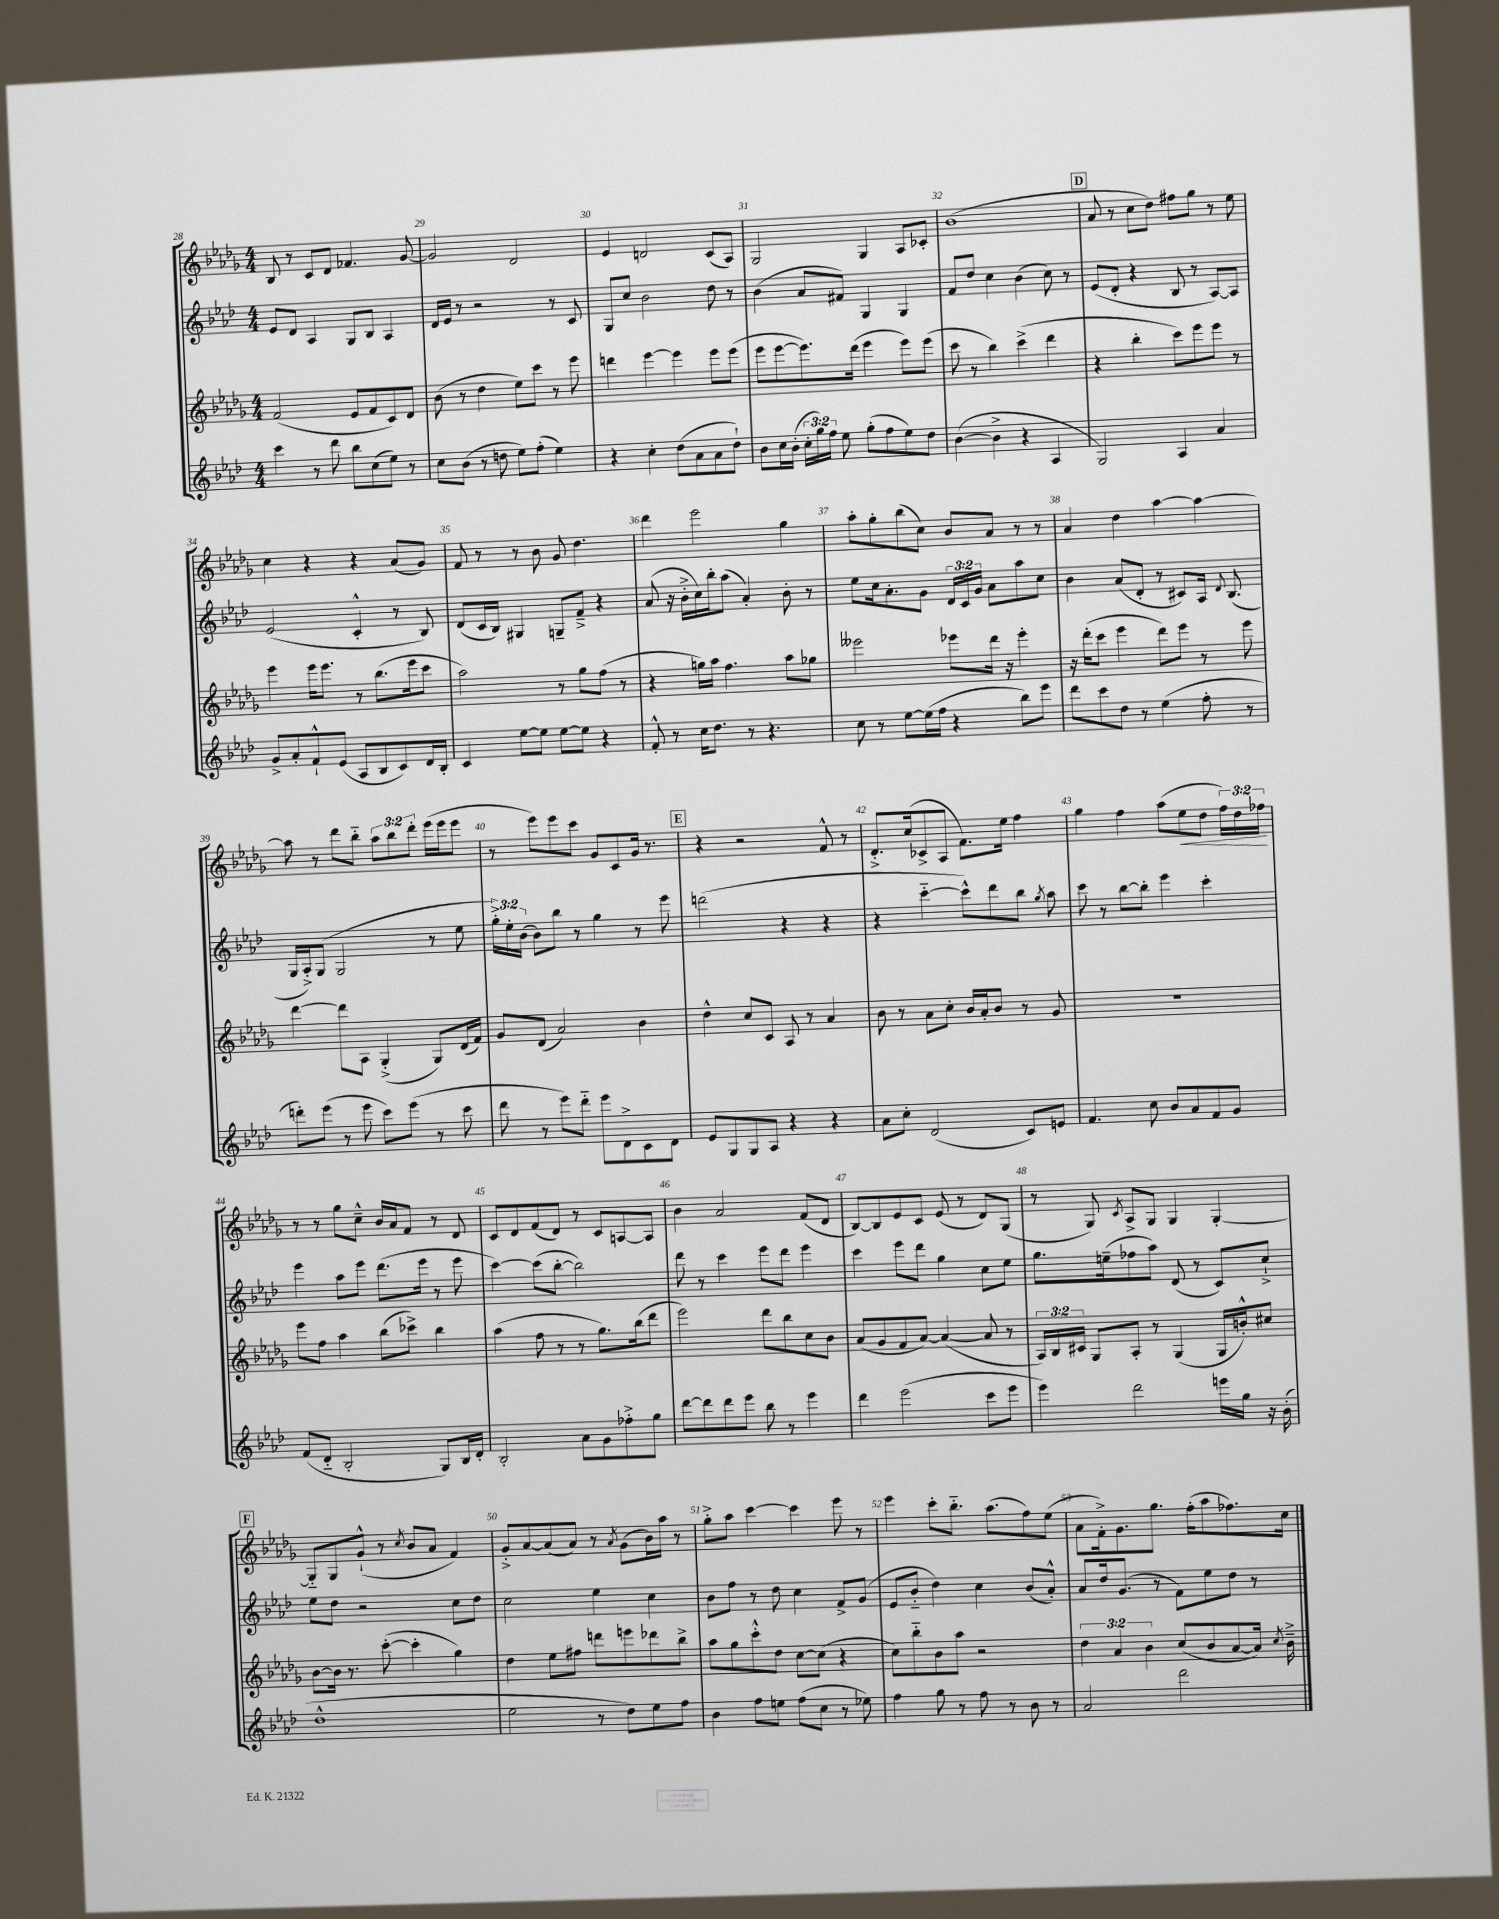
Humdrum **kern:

**kern	**kern	**kern	**kern
*staff4	*staff3	*staff2	*staff1
*clefG2	*clefG2	*clefG2	*clefG2
*k[b-e-a-d-]	*k[b-e-a-d-g-]	*k[b-e-a-d-]	*k[b-e-a-d-g-]
*M4/4	*M4/4	*M4/4	*M4/4
4ccc	(2f	8e-	8B-
.	.	8d-	8r
8r	.	4A-	8c
8ddd-	.	.	8d-
8bb-	8e-	8G	4.f-
(8cc	8f	8B-	.
8ee-)	8c)	4A-	.
8r	8d-	.	[8g-
=	=	=	=
8cc	(8b-	16d-	2g-]
.	.	16e-	.
(8b-	8r	8r	.
8r	4dd-	2r	.
8dd	.	.	.
8ee-)	8ee-)	.	2d-
(8ff'	8ccc	.	.
4ee-)	8r	8r	.
.	8eee-	8c	.
=	=	=	=
4r	4ddd	8G	4e-
.	.	8cc	.
4cc'	[4eee-	2b-	2d
(8dd-	4eee-]	.	.
8a-	.	.	.
8a-	8eee-	8dd-	(8c
8dd-`)	(8eee-	8r	8A-)
=	=	=	=
8b-	8eee-	(4b-	2G-
16cc	[8eee-	.	.
(16b-'	.	.	.
24cc'	8.eee-])	8a-	.
24gg)	.	.	.
24ff	.	.	.
8ee-	.	8f#)	.
.	(16ddd-	.	.
(8gg'	4eee-	4G	4G-
8ff	.	.	.
8ee-)	8eee-)	4G	8A-
8dd-	(8eee-	.	8c-'
=	=	=	=
([4b-	8ccc	8f	(1b-
.	8r	8dd-	.
4b-^]	4bb-)	4cc	.
4r	(4ccc^	(4b-	.
4A-	4ddd-	8cc)	.
.	.	8r	.
=	=	=	=
2G)	4r	(8e-	8a-
.	.	8d-'	8r
.	4bb-'	4r	8cc
.	.	.	8dd-)
4A-	8ccc)	8B-	8ff#
.	8eee-	8r	8gg-
4a-	8eee-	[8A-)	8r
.	8r	8A-]	8ee-
=	=	=	=
8g^	4eee-	(2e-	4cc
8a-'	.	.	.
8f`^^	16eee-	.	4r
.	8.eee-	.	.
(8e-	.	.	.
8A-	8r	4c'^^	4r
8B-	(8.bb-	.	.
8c)	.	8r	(8a-
.	16eee-	.	.
16d-	8ccc	8B-)	8g-)
16B-'	.	.	.
=	=	=	=
4c	2aa-)	(8d-	8f
.	.	16c	8r
.	.	16B-)	.
[8ee-	.	4G#	8r
8ee-]	.	.	8b-
[8ee-	8r	8G~	8g-
8ee-]	8gg-	8f~^	4.dd-
4r	(8ff	4r	.
.	8r	.	.
=	=	=	=
8f'^^	4r	(8a-	4ddd-
8r	.	16r	.
.	.	16b-'^	.
16cc	16gg)	16cc)	2eee-
8.dd-	16aa-	16bb-'	.
.	4.ff	(8aa-	.
8r	.	4a-')	.
4.r	.	.	.
.	8aa-	8b-'	4gg-
.	8gg-	8r	.
=	=	=	=
8cc	2eee--	8ee-	8aa-'
8r	.	16cc	8gg-'
.	.	8.a-'	.
[8ee-	.	.	(8bb-
(16ee-]	.	8g	8cc)
16ff	.	.	.
4r	8eee-	24d-	8b-
.	.	24c	.
.	.	24g	.
.	16ddd-	8a-	8a-
.	16r	.	.
8bb-)	4eee-'	8aa-	8r
8eee-	.	8cc	8r
=	=	=	=
8ddd-	16r	4b-	4a-
.	(16ddd-'	.	.
8ccc	8ccc	.	.
8dd-	4eee-	(8a-	4dd-
8r	.	8d-'	.
(4ee-	8ddd-)	8r	[4aa-
.	8eee-	8c#)	.
8ff'	8r	16A-	4aa-_
.	.	8qqd-	.
.	.	(8.B-	.
8r	8eee-	.	.
=	=	=	=
8ddd')	[4ddd-	16G	8aa-]
.	.	16A-'^)	.
(8eee-	.	(8G	8r
8r	8ddd-]	2G	8ddd-
8eee-	8A-	.	8bb-'~
8ccc)	(4G-'^	.	12aa-
.	.	.	12bb-
(8eee-	.	.	.
.	.	.	12ddd-'
8r	8G-)	8r	(16eee-
.	.	.	16eee-
8ccc	(16d-	8ee-	8eee-
.	16f)	.	.
=	=	=	=
8ddd-	8g-	24gg'^)	8r
.	.	24ee-'	.
.	.	(24b-	.
8r	(8d-	8b-)	8eee-)
8eee-)	2a-)	8bb-	8eee-
8ddd-'~	.	8r	8ccc
8eee-	.	4gg	8g-
8d-^	.	.	8c
8c	4b-	8r	16g-
.	.	.	8.r
8d-	.	8eee-	.
=	=	=	=
8e-	4dd-^^	(2ddd	4r
8G	.	.	.
8G	8cc	.	2r
8A-	8c	.	.
4r	8A-	4r	.
.	8r	.	.
4r	4a-	4r	8f^^
.	.	.	8r
=	=	=	=
8a-	8b-	4r	8.d-'^
8cc'	8r	.	.
.	.	.	(16cc
(2d-	8a-	[4ccc'~	8c-^
.	8cc'	.	8A-
.	16b-	8ccc^^])	8.f)
.	16a-'	.	.
.	8b-	8ddd-	.
.	.	.	16ee-
8c)	8r	8bb-	4ff
.	.	8qgg	.
8e	8g-	8aa-	.
=	=	=	=
4.f	1r	8ccc	4gg-
.	.	8r	.
.	.	[8bb-	4ff
8cc	.	8bb-']	.
8b-	.	4eee-	(8aa-
8a-	.	.	8ee-
8f	.	4ccc'	8dd-
8g	.	.	24ff)
.	.	.	24dd-
.	.	.	24ff-
=	=	=	=
(8f	8eee-	4eee-	8r
8d-'~	8ff	.	8r
2B-'	4aa-	8aa-	8gg-
.	.	8eee-	8cc~^^
.	(8bb-	(8.ddd-	16b-
.	.	.	16a-
.	8ccc-^)	.	8f
.	.	16eee-	.
8G)	4bb-	8r	8r
16B-	.	8eee-	8d-
16d-'	.	.	.
=	=	=	=
2B-'	(4aa-	[4ccc)	8c
.	.	.	8d-
.	8ff	(8ccc]	(8f
.	8r	[8bb-'	8d-)
8a-	8r	2bb-])	8r
8g	8.gg-)	.	8c
8ff-'^	.	.	[8A
.	(16bb-	.	.
8gg	8ddd-	.	8A]
=	=	=	=
[8ddd-	2eee-)	8ddd-	4b-
8ddd-]	.	8r	.
8ddd-	.	4ccc	2a-
8eee-	.	.	.
8bb-	8ddd-	8eee-	.
8r	8bb-	8ddd-	.
4eee-	8cc	4eee-	(8f
.	8b-	.	8d-
=	=	=	=
4ddd-	(8a-	4ccc	[8B-)
.	8g-	.	8B-]
(2eee-	8f	8eee-	8e-
.	[8a-)	8ddd-	8c
.	(4a-_	4gg	(8e-
.	.	.	8r
8ccc	8a-]	8cc	8d-)
8eee-	8r	8ee-	(8G-
=	=	=	=
4eee-)	24A-)	8.gg	8r
.	24B-	.	.
.	24c#	.	.
.	8G-	.	8G-)
.	.	(16ee~	.
.	.	.	8qc
2ddd-	8A-'	8ff-	8A-^
.	8r	8aa-)	8G-
.	(4G-	(8d-	4G-
.	.	8r	.
16eee	16G-	8c)	[4G-'
16gg	16b'^^)	.	.
16r	8cc#	8cc`^	.
(16b-'	.	.	.
=	=	=	=
1dd-^^	[8b-	8ee-	8G-'~]
.	16b-]	8dd-	8G-
.	8.r	.	.
.	.	2r	(8g-`^^
.	([8ccc'	.	8r
.	.	.	8qcc
.	4ccc']	.	8b-
.	.	.	8a-
.	4gg-)	8cc	4f)
.	.	8dd-	.
=	=	=	=
2ee-	4dd-	2cc	8g-'^
.	.	.	[8a-
.	8ee-	.	(8a-]
.	8ff#	.	8a-)
8r	8ddd	4ee-	8r
.	.	.	8qa-
8dd-)	8eee	.	(8g-
8ee-	8ddd-	4cc	16b-)
.	.	.	16aa-
8ff	8bb-^	.	8r
=	=	=	=
4b-	8aa-	8b-	8gg-'^
.	8gg-	8ff	8aa-
8ff	8ccc'^^	8r	[4ccc
8ee	8dd-	8dd-	.
(8ff	[8cc	4cc	4ccc]
8cc	(8cc]	.	.
8r	4r	8f^	8eee-
8ee-)	.	(8g	8r
=	=	=	=
4ff	8cc)	8e-	4eee-
.	8bb-'~	8b-'~	.
8gg	8b-	4dd-)	8ccc'
8r	8aa-	.	8.bb-'~
8ff	2r	4cc	.
.	.	.	(8.aa-
8r	.	.	.
8b-	.	(8b-	8ff)
8r	.	8a-'^^)	(8ee-
=	=	=	=
2a-	6dd-	8a-	8a-
.	.	16dd-	16f'^)
.	6a-	.	.
.	.	(8.g	8.g-
.	6b-	.	.
.	.	8r	8.gg-
2ddd-	(8cc	8f)	.
.	.	.	(16ff'
.	8b-	8ee-	8aa-
.	[8a-	8dd-	8.ff-)
.	16a-])	8r	.
.	8qcc	.	.
.	16b-~^	.	16cc
==	==	==	==
*-	*-	*-	*-
